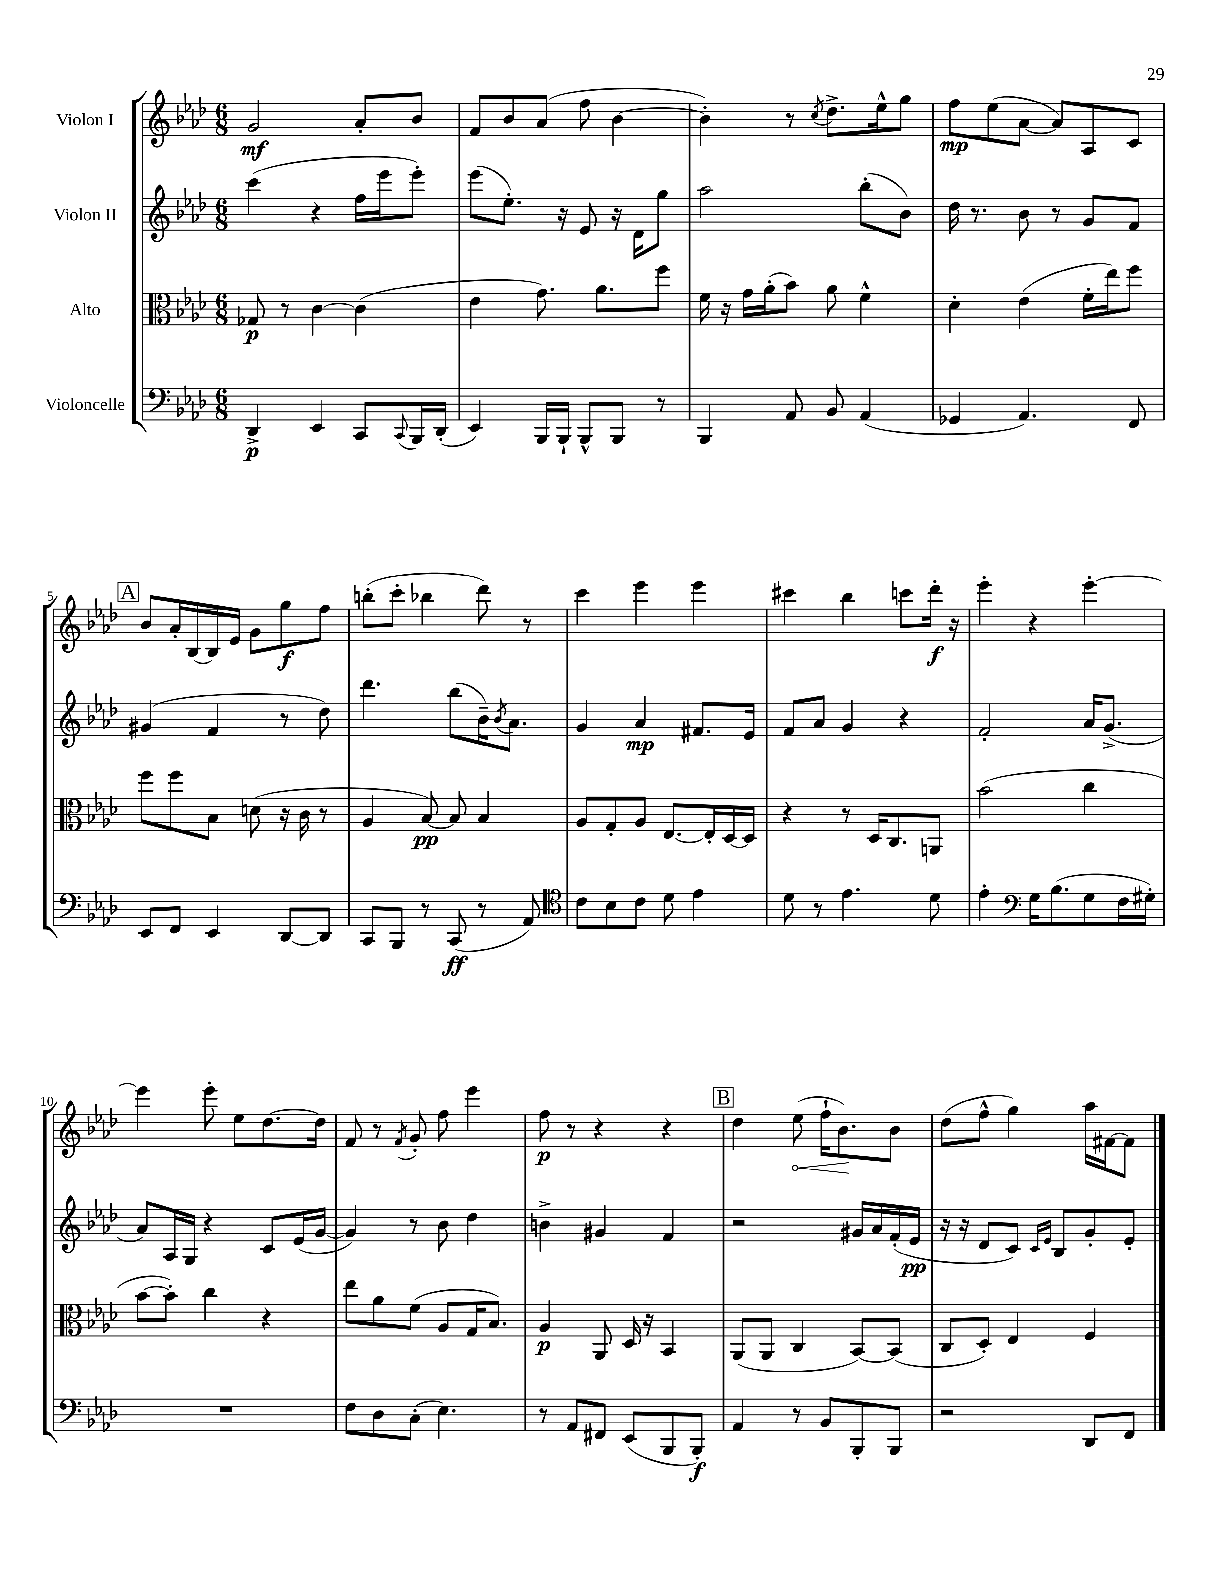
<<
\new StaffGroup <<
\new Staff = "s0" \with { instrumentName = "Violon I" } {
    \clef treble \key aes \major \numericTimeSignature \time 6/8
    g'2\mf aes'8-. bes'8 |
    f'8 bes'8 aes'8( f''8 bes'4~ |
    bes'4-.) r8 \acciaccatura { c''8 } des''8.-> ees''16-^ g''8 |
    f''8\mp ees''8( aes'8~ aes'8) aes8 c'8 |
    \mark \markup { \box "A" } bes'8 aes'16-. bes16~ bes16 ees'16 g'8 g''8\f f''8 |
    b''8-.( c'''8-. bes''4 des'''8) r8 |
    c'''4 ees'''4 ees'''4 |
    cis'''4 bes''4 c'''8 des'''16-.\f r16 |
    ees'''4-. r4 ees'''4~-. |
    ees'''4 ees'''8-. ees''8 des''8.~ des''16 |
    f'8 r8 \acciaccatura { f'8 } g'8-. f''8 ees'''4 |
    f''8\p r8 r4 r4 |
    \mark \markup { \box "B" } des''4 \once \override Hairpin.circled-tip = ##t ees''8\<( f''16-! bes'8.\!) bes'8 |
    des''8( f''8-^ g''4) aes''16 fis'16~ fis'8 \bar "|." |
}
\new Staff = "s1" \with { instrumentName = "Violon II" } {
    \clef treble \key aes \major \numericTimeSignature \time 6/8
    c'''4( r4 f''16 ees'''16 ees'''8-.) |
    ees'''8( ees''8.-.) r16 ees'8 r16 des'16 g''8 |
    aes''2 bes''8-.( bes'8) |
    des''16 r8. bes'8 r8 g'8 f'8 |
    \mark \markup { \box "A" } gis'4( f'4 r8 des''8) |
    des'''4. bes''8( bes'16--) \acciaccatura { bes'8 } aes'8. |
    g'4 aes'4\mp fis'8. ees'16 |
    f'8 aes'8 g'4 r4 |
    f'2-. aes'16 g'8.->( |
    aes'8) aes16 g16 r4 c'8 ees'16( g'16~ |
    g'4) r8 bes'8 des''4 |
    b'4-> gis'4 f'4 |
    \mark \markup { \box "B" } r2 gis'16 aes'16 f'16-.( ees'16\pp |
    r16 r16 des'8 c'8) \grace { c'16 ees'16 } bes8 g'8-. ees'8-. \bar "|." |
}
\new Staff = "s2" \with { instrumentName = "Alto" } {
    \clef alto \key aes \major \numericTimeSignature \time 6/8
    ges8\p r8 c'4~ c'4( |
    ees'4 g'8.) aes'8. f''8 |
    f'16 r16 g'16 aes'16-.( bes'8) aes'8 f'4-^ |
    des'4-. ees'4( f'16-. ees''16) f''8 |
    \mark \markup { \box "A" } f''8 f''8 bes8 d'8( r16 c'16 r8 |
    aes4 bes8~\pp) bes8 bes4 |
    aes8 g8-. aes8 ees8.~ ees16-. des16~ des16 |
    r4 r8 des16 c8. a,8 |
    bes'2( c''4 |
    bes'8~ bes'8-.) c''4 r4 |
    ees''8 aes'8 f'8( aes8 g16 bes8.) |
    aes4\p aes,8 des16 r16 bes,4 |
    \mark \markup { \box "B" } aes,8( aes,8 c4 bes,8~) bes,8( |
    c8 des8-.) ees4 f4 \bar "|." |
}
\new Staff = "s3" \with { instrumentName = "Violoncelle" } {
    \clef bass \key aes \major \numericTimeSignature \time 6/8
    des,4->\p ees,4 c,8 \appoggiatura { c,8 } bes,,16 des,16-.( |
    ees,4) bes,,16 bes,,16-! bes,,8-^ bes,,8 r8 |
    bes,,4 aes,8 bes,8 aes,4( |
    ges,4 aes,4.) f,8 |
    \mark \markup { \box "A" } ees,8 f,8 ees,4 des,8~ des,8 |
    c,8 bes,,8 r8 c,8\ff( r8 aes,8) |
    \clef tenor c'8 bes8 c'8 des'8 ees'4 |
    des'8 r8 ees'4. des'8 |
    ees'4-. \clef bass g16 bes8.( g8 f16 gis16-.) |
    R2. |
    f8 des8 c8-.( ees4.) |
    r8 aes,8 fis,8 ees,8( bes,,8 bes,,8-.\f) |
    \mark \markup { \box "B" } aes,4 r8 bes,8 bes,,8-. bes,,8 |
    r2 des,8 f,8 \bar "|." |
}
>>
>>
